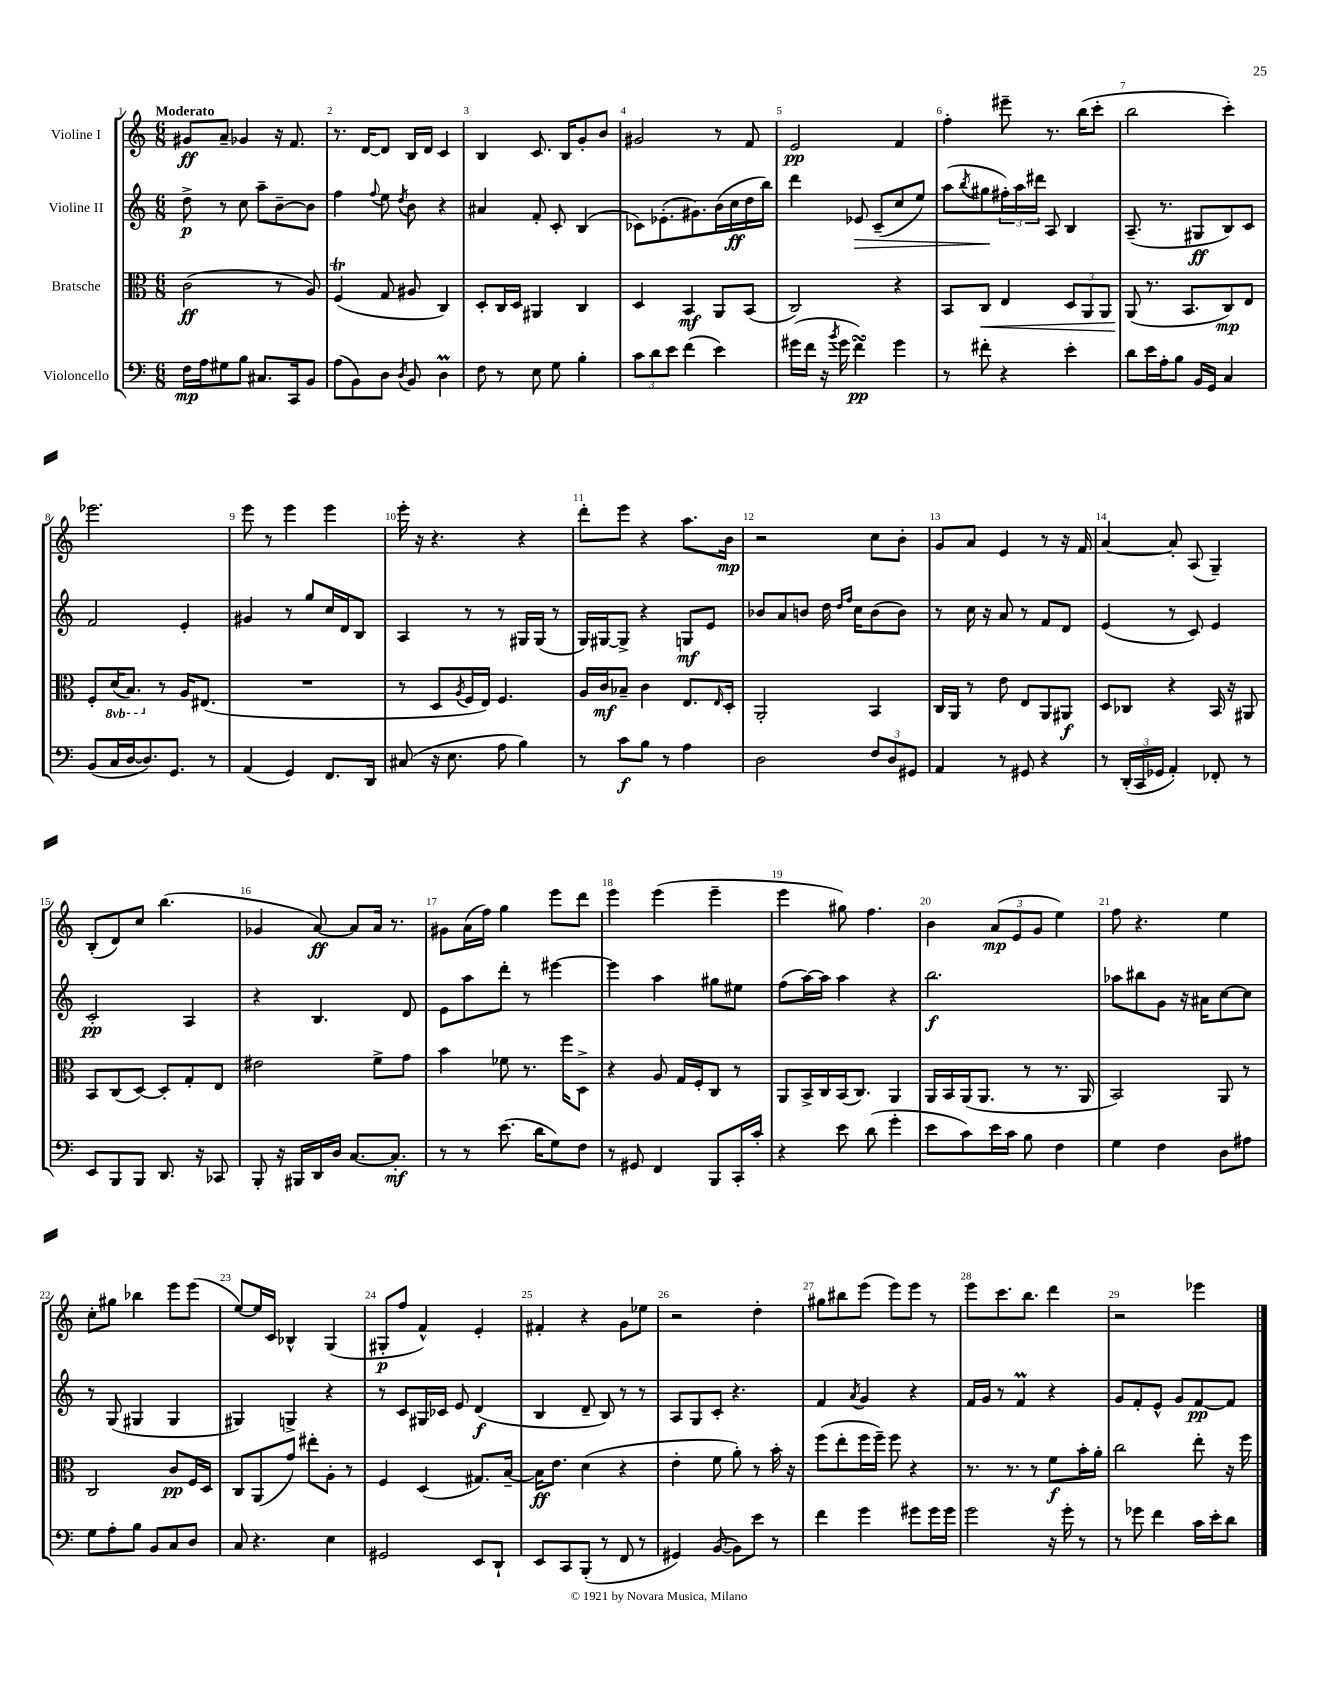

**kern	**kern	**kern	**kern
*staff4	*staff3	*staff2	*staff1
*clefF4	*clefC3	*clefG2	*clefG2
*k[]	*k[]	*k[]	*k[]
*M6/8	*M6/8	*M6/8	*M6/8
16F	(2c	8dd^	8g#
16A	.	.	.
8G#	.	8r	8a~
8B	.	8cc	4g-
8.C#	.	8aa~	.
.	8r	[8b~	16r
16CC	.	.	8.f
8BB	8A)	8b]	.
=	=	=	=
(8A	(4F	4ff	8.r
8BB)	.	.	.
.	.	.	[16d
.	.	8qqff	.
8D	8G	8ee	8d]
8qD	.	8qdd	.
8BB	8A#	8b	16B
.	.	.	16d
4D	4C)	4r	4c
=	=	=	=
8F	8D'	4a#	4B
8r	16C	.	.
.	16D	.	.
8E	4AA#	8f'	8.c
8G	.	8c'	.
.	.	.	16B
4B'	4C	(4B	8g'
.	.	.	8b
=	=	=	=
12c	4D	8c-)	2g#
12d	.	.	.
.	.	(8.e-'	.
12e	.	.	.
(4f	4BB	.	.
.	.	8.g#)	.
4e)	8AA	(16b	8r
.	.	16cc	.
.	(8BB	16dd	8f
.	.	16bb)	.
=	=	=	=
(16g#	2C)	4ddd	2e
16f	.	.	.
16r	.	.	.
8qb	.	.	.
16g#	.	.	.
4f)	.	8e-	.
.	.	(8c~	.
4g#	4r	8cc	4f
.	.	8ee)	.
=	=	=	=
8r	8BB	(8aa	4ff'
.	.	8qbb	.
8f#'	8C	8gg#	.
4r	4E	24ff#')	8eee#~
.	.	24aa	.
.	.	24ddd#	.
.	.	8A	8.r
4e'	12D	4B	.
.	.	.	(16bb
.	12AA	.	.
.	.	.	8ccc'
.	12AA	.	.
=	=	=	=
8d	(8AA	(8.A~	2bb
16e	8.r	.	.
16A'	.	8.r	.
8B	.	.	.
.	8.BB	.	.
16BB	.	8G#	.
16GG	.	.	.
4C	8C)	8B)	4ccc')
.	8E	8c	.
=	=	=	=
(8BB	8F'	2f	2.eee-
16C	(16D	.	.
[16D	8.BB)	.	.
8.D])	.	.	.
.	8r	.	.
8.GG	.	.	.
.	16A	4e'	.
.	(8.E#	.	.
8r	.	.	.
=	=	=	=
(4AA	2.r	4g#	8eee
.	.	.	8r
4GG)	.	8r	4eee
.	.	8gg	.
8.FF	.	16cc	4eee
.	.	16d	.
.	.	8B	.
16DD	.	.	.
=	=	=	=
(8C#	8r	4A	16eee'
.	.	.	16r
16r	8D	.	4.r
8.E	.	.	.
.	8qA	.	.
.	16F	8r	.
.	16E)	.	.
8A	4.F	8r	.
4B)	.	16G#	4r
.	.	(16G#	.
.	.	8r	.
=	=	=	=
8r	16A	16G)	8ddd'
.	16c	[16G#	.
8c	8B-~	8G#^]	8eee
8B	4c	4r	4r
8r	.	.	.
4A	8.E	8G	8.aa
.	.	8e	.
.	16qqE	.	.
.	16D'	.	16b
=	=	=	=
2D	2AA'	8b-	2r
.	.	8a	.
.	.	8b	.
.	.	16dd	.
.	.	16qqdd	.
.	.	16qqff	.
.	.	16cc	.
12F	4BB	(8b	8cc
12D	.	.	.
.	.	8b)	8b'
12GG#	.	.	.
=	=	=	=
4AA	16C	8r	8g
.	16AA	.	.
.	8r	16cc	8a
.	.	16r	.
8r	8e	8a	4e
8GG#	8E	8r	.
4r	8AA	8f	8r
.	8AA#	8d	16r
.	.	.	16f
=	=	=	=
8r	8D	(4e	[4a
(24DD'	8C-	.	.
24CC	.	.	.
24GG-	.	.	.
4AA')	4r	8r	8a']
.	.	8c)	(8A
8FF-'	16BB	4e	4G~)
.	16r	.	.
8r	8AA#	.	.
=	=	=	=
8EE	8BB	2c'	(8B'
8BBB	(8C	.	8d)
8BBB	[8D)	.	8cc
8.DD	8D']	.	(4.bb
.	8G'	4A	.
16r	.	.	.
8CC-	8E	.	.
=	=	=	=
8BBB'	2e#	4r	4g-
16r	.	.	.
16BBB#	.	.	.
16DD	.	4.B	[8a)
16D	.	.	.
[8.C	.	.	8a]
.	8f^	.	16a
8.C']	.	.	8.r
.	8g	8d	.
=	=	=	=
8r	4b	8e	8g#
8r	.	8aa	(16a
.	.	.	16ff)
(8.e	8f-	8ddd'	4gg
.	8.r	8r	.
16d	.	.	.
8G)	.	[4eee#	8eee
.	16ff	.	.
8F	8D^	.	8ddd
=	=	=	=
8r	4r	4eee#]	4eee
8GG#	.	.	.
4FF	8A	4aa	(4eee
.	16G	.	.
.	16F'	.	.
8BBB	8C	8gg#	4eee~
16CC'	8r	8ee#	.
16c'	.	.	.
=	=	=	=
4r	8AA	(8ff	4eee
.	16BB^	[16aa)	.
.	16C	16aa]	.
8e	(16BB	4aa	8gg#)
.	8.C)	.	.
(8d	.	.	4.ff
4g'	4AA	4r	.
=	=	=	=
8e	16AA	2.bb	4b
.	16BB	.	.
8c)	(16AA	.	.
.	8.AA	.	.
16e	.	.	(12a
16c	.	.	.
.	.	.	12e
8B	8r	.	.
.	.	.	12g
4F	8.r	.	4ee)
.	16AA	.	.
=	=	=	=
4G	2BB)	8aa-	8ff
.	.	8bb#	4.r
4F	.	8g	.
.	.	16r	.
.	.	16a#	.
8D	8AA	[8cc	4ee
8A#	8r	8cc]	.
=	=	=	=
8G	2C	8r	8cc'
8A'	.	(8G	8gg#
8B	.	4G#	4bb-
8BB	.	.	.
8C	8c	4G#	8eee
8D	16F	.	(8eee
.	16D	.	.
=	=	=	=
8C	8C	4G#)	[8ee)
4.r	(8AA	.	16ee]
.	.	.	16c
.	8g)	4G^	4B-^^
.	8ee#'	.	.
4E	8A'	4r	(4G
.	8r	.	.
=	=	=	=
2GG#	4F	8r	8G#'
.	.	8c	8ff
.	(4D	16G#	4f^^)
.	.	16c-	.
.	.	8e	.
8EE	8.G#)	(4d	4e'
8DD`	.	.	.
.	[16B~	.	.
=	=	=	=
8EE	16B]	4B	4f#'
.	8.e	.	.
8CC	.	.	.
(8BBB'	(4d	8d~	4r
8r	.	8B)	.
8FF	4r	8r	8g
8r	.	8r	8ee-
=	=	=	=
4GG#)	4e'	8A	2r
.	.	8G	.
([8BB	8f	8c'	.
8BB])	8a')	4.r	.
8e	8r	.	4dd'
8r	16b'	.	.
.	16r	.	.
=	=	=	=
4f	(8ff	4f	8gg#
.	8ee'	.	8bb#
.	.	8qa	.
4g	16ff	4g	(8eee
.	16ff~)	.	.
.	8ff	.	8eee)
8g#	4r	4r	8eee
16g#	.	.	8r
16g#	.	.	.
=	=	=	=
2g	8.r	16f	8eee
.	.	16g	.
.	.	8r	8.ccc
.	8.r	.	.
.	.	4f	.
.	.	.	8.bb
.	8r	.	.
16r	8f	4r	4ddd
16g'	.	.	.
8r	16b'	.	.
.	16a'	.	.
=	=	=	=
8r	2cc	8g	2r
8g-	.	8f'	.
4f	.	8e^^	.
.	.	8g	.
16c	8ee'	[8f	4eee-
16e'	.	.	.
8d	16r	8f]	.
.	16ff	.	.
==	==	==	==
*-	*-	*-	*-
